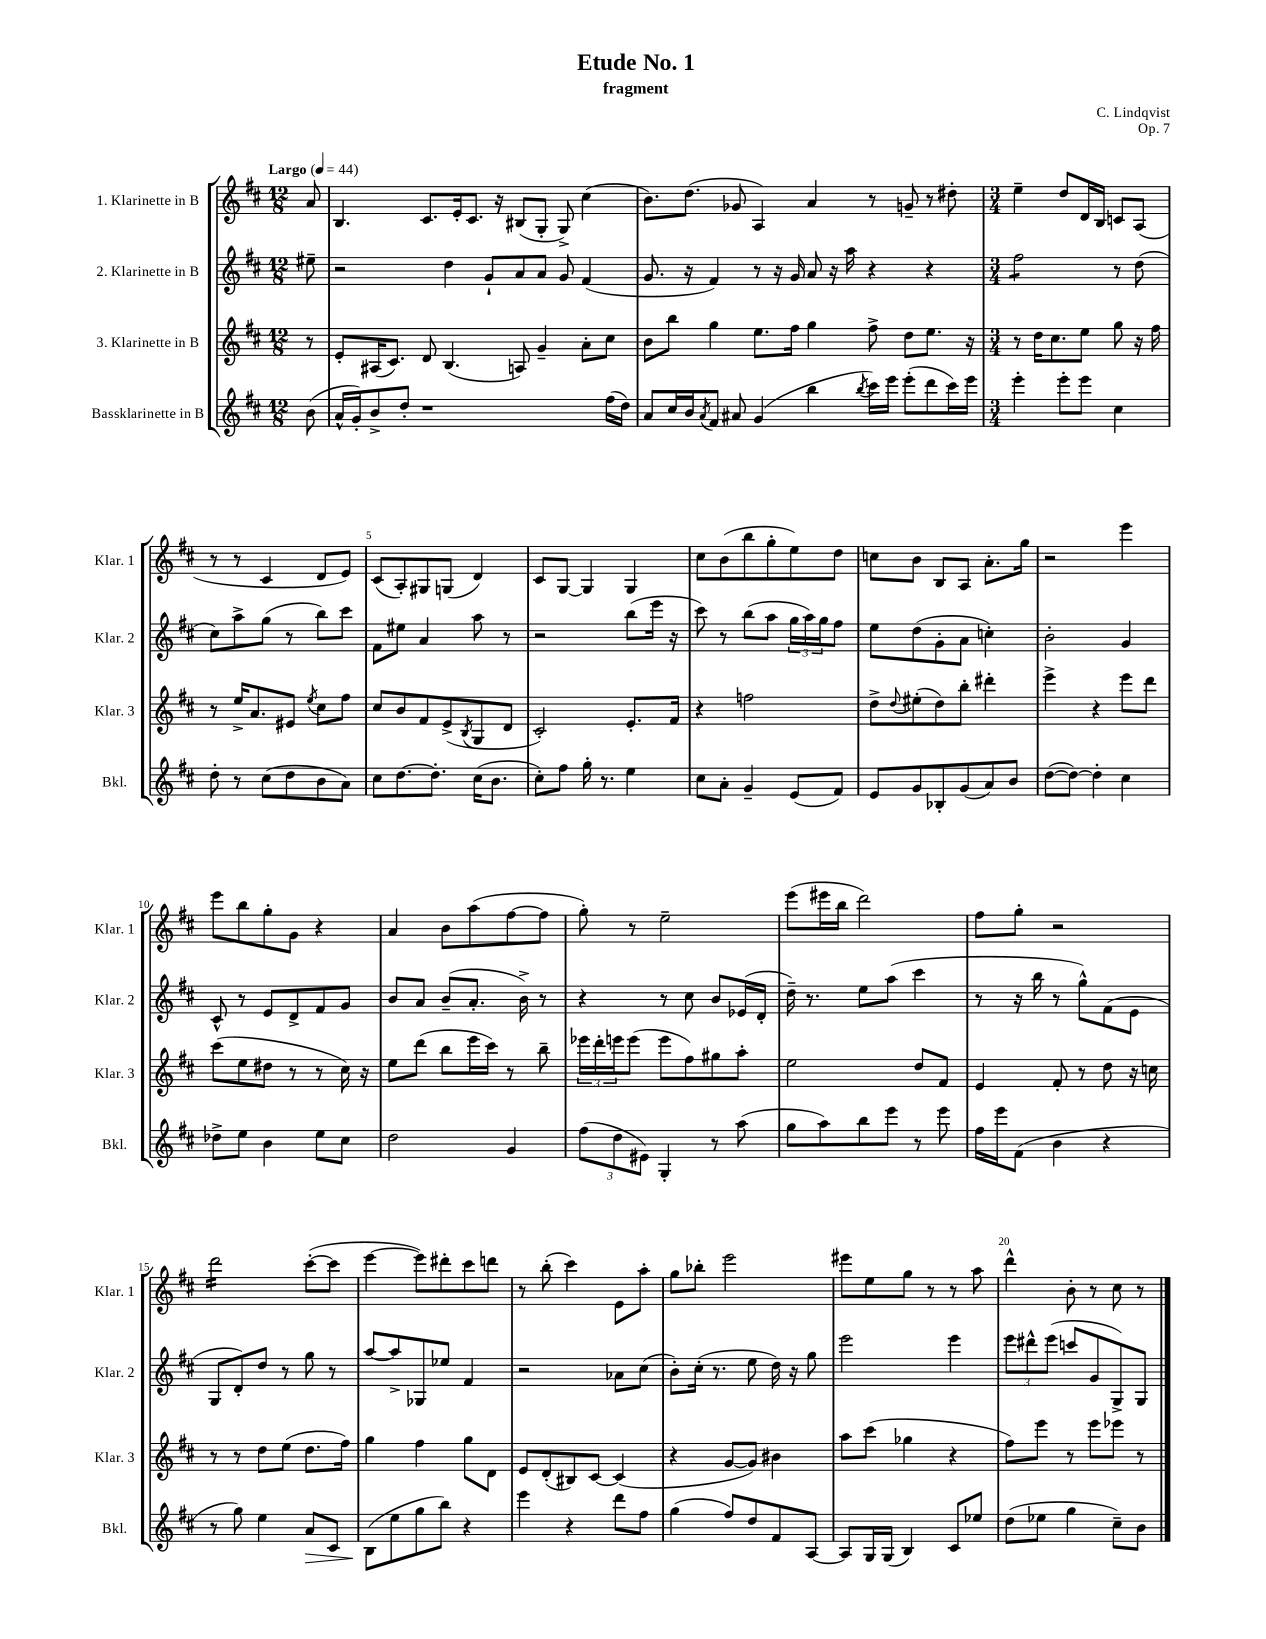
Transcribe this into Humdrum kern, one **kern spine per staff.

**kern	**dynam	**kern	**kern	**kern
*part4	*part4	*part3	*part2	*part1
*staff4	*staff4	*staff3	*staff2	*staff1
*I"Bassklarinette in B	*	*I"3. Klarinette in B	*I"2. Klarinette in B	*I"1. Klarinette in B
*I'Bkl.	*	*I'Klar. 3	*I'Klar. 2	*I'Klar. 1
*clefG2	*	*clefG2	*clefG2	*clefG2
*k[f#c#]	*	*k[f#c#]	*k[f#c#]	*k[f#c#]
*M12/8	*	*M12/8	*M12/8	*M12/8
*MM44	*	*MM44	*MM44	*MM44
=	=	=	=	=
!	!	!	!	!LO:TX:a:B:t=Largo
(8b\	.	8r	8ee#X~\	8a/
=1	=1	=1	=1	=1
16a^^/LL	.	8e'/L	2r	4.B/
16g'/J)	.	.	.	.
8b^/	.	(16A#X/K	.	.
.	.	8.c#/J)	.	.
8dd'/J	.	.	.	.
1r	.	8d/	.	8.c#/L
.	.	(4.B/	4dd\	.
.	.	.	.	16e'/k
.	.	.	.	8.c#/J
.	.	.	8g`/L	.
.	.	.	.	16r
.	.	8An/)	8a/	(8B#X/L
.	.	4g~/	8a/J	8G'/J
.	.	.	8g/	8G^/)
.	.	8a'\L	(4f#/	(4cc#\
(16ff#\LL	.	8cc#\J	.	.
16dd\JJ)	.	.	.	.
=2	=2	=2	=2	=2
8a/L	.	8b\L	8.g/	8.b\L)
16cc#/L	.	8bb\J	.	.
16b/J	.	.	16r	(8.dd\J
8qa/	.	.	.	.
8f#/J	.	4gg\	4f#/)	.
8a#X/	.	.	.	8g-X/
(4g/	.	8.ee\L	8r	4A/)
.	.	.	16r	.
.	.	16ff#\Jk	16g/	.
4bb\	.	4gg\	8a/	4a/
.	.	.	16r	.
.	.	.	16aa\	.
8qbb/	.	.	.	.
16ccc#\LL)	.	8ff#^\	4r	8r
16eee\JJ	.	.	.	.
(8eee'\L	.	8dd\L	.	8gn~/
8ddd\	.	8.ee\J	4r	8r
16ccc#\L)	.	.	.	8dd#X'\
16eee\JJ	.	16r	.	.
=3	=3	=3	=3	=3
*M3/4	*	*M3/4	*M3/4	*M3/4
*	*	*	*tremolo	*
4eee'\	.	8r	8ff#\L	4ee~\
.	.	16dd\KL	8ff#\	.
.	.	8.cc#\	.	.
8eee'\L	.	.	8ff#\	8dd/L
8eee\J	.	8ee\J	8ff#\J	16d/L
*	*	*	*Xtremolo	*
.	.	.	.	16B/JJ
4cc#\	.	8gg\	8r	8cn/L
.	.	16r	(8dd\	(8A/J
.	.	16ff#\	.	.
!!LO:LB:g=z
=4	=4	=4	=4	=4
8dd'\	.	8r	8cc#\L)	8r
8r	.	16ee^/KL	8aa^\	8r
.	.	8.a/	.	.
(8cc#\L	.	.	(8gg\J	4c#/
8dd\	.	8e#X/J	8r	.
.	.	8qee/	.	.
8b\	.	8cc#\L	8bb\L)	8d/L
8a\J)	.	8ff#\J	8ccc#\J	8e/J)
=5	=5	=5	=5	=5
8cc#\L	.	8cc#/L	8f#\L	(8c#/L
[8.dd\	.	8b/	8ee#X\J	8A'/)
.	.	8f#/	4a/	8G#X/
8.dd'\J]	.	.	.	.
.	.	(8e^/	.	(8Gn/J
.	.	8qB/	.	.
(16cc#\KL	.	8G/	8aa\	4d/)
8.b\J	.	.	.	.
.	.	8d/J	8r	.
=6	=6	=6	=6	=6
8cc#'\L)	.	2c#'/)	2r	8c#/L
8ff#\J	.	.	.	[8G/J
16gg'\	.	.	.	4G/]
8.r	.	.	.	.
4ee\	.	8.e'/L	(8bb\L	4G/
.	.	.	16eee\Jk	.
.	.	16f#/Jk	16r	.
=7	=7	=7	=7	=7
8cc#\L	.	4r	8ccc#\)	8cc#\L
8a'\J	.	.	8r	(8b\
4g~/	.	2ffn\	(8bb\L	8bb\
.	.	.	8aa\J	8gg'\
(8e/L	.	.	24gg\LL	8ee\)
.	.	.	24aa\)	.
.	.	.	24gg\J	.
8f#/J)	.	.	8ff#\J	8dd\J
=8	=8	=8	=8	=8
8e/L	.	8dd^\L	8ee\L	8ccn\L
.	.	8qqdd/	.	.
8g/	.	(8ee#X'\	(8dd\	8b\J
8B-X'/	.	8dd\)	8g'\	8B/L
(8g/	.	8bb'\J	8a\J	8A/J
8a/)	.	4ddd#X'\	4ccn'\)	8.a'\L
8b/J	.	.	.	.
.	.	.	.	16gg\Jk
=9	=9	=9	=9	=9
([8dd\L	.	4eee^\	2b'\	2r
8dd\J_)	.	.	.	.
4dd'\]	.	4r	.	.
4cc#\	.	8eee\L	4g/	4eee\
.	.	8ddd\J	.	.
!!LO:LB:g=z
=10	=10	=10	=10	=10
8dd-X^\L	.	(8ccc#\L	8c#^^/	8eee\L
8ee\J	.	8ee\	8r	8bb\
4b\	.	8dd#X\J	8e/L	8gg'\
.	.	8r	8d^/	8g\J
8ee\L	.	8r	8f#/	4r
8cc#\J	.	16cc#\)	8g/J	.
.	.	16r	.	.
=11	=11	=11	=11	=11
2dd\	.	8ee\L	8b/L	4a/
.	.	(8ddd\J	8a/J	.
.	.	8bb\L	(8b~/L	8b\L
.	.	16eee\L	8.a'/J	(8aa\
.	.	16ccc#\JJ)	.	.
4g/	.	8r	.	[8ff#\
.	.	.	16b^\)	.
.	.	8bb~\	8r	8ff#\J]
=12	=12	=12	=12	=12
(12ff#\L	.	24eee-X\LL	4r	8gg'\)
.	.	24ddd'\	.	.
12dd\	.	24eeen\J	.	.
.	.	(8eee\J	.	8r
12e#X\J)	.	.	.	.
4G'/	.	8eee\L	8r	2ee~\
.	.	8ff#\)	8cc#\	.
8r	.	8gg#X\	8b/L	.
(8aa\	.	8aa'\J	(16e-X/L	.
.	.	.	16d'/JJ	.
=13	=13	=13	=13	=13
8gg\L	.	2ee\	16dd~\)	(8eee\L
.	.	.	8.r	.
8aa\)	.	.	.	16eee#X\L
.	.	.	.	16bb\JJ
8bb\	.	.	8ee\L	2ddd\)
8eee\J	.	.	(8aa\J	.
8r	.	8dd/L	4ccc#\	.
8eee\	.	8f#/J	.	.
=14	=14	=14	=14	=14
16ff#\LL	.	4e/	8r	8ff#\L
16eee\J	.	.	.	.
(8f#\J	.	.	16r	8gg'\J
.	.	.	16bb\	.
4b\	.	8f#'/	8r	2r
.	.	8r	8gg^^\L)	.
4r	.	8dd\	(8f#\	.
.	.	16r	8e\J	.
.	.	16ccn\	.	.
!!LO:LB:g=z
=15	=15	=15	=15	=15
*	*	*	*	*tremolo
8r	.	8r	8G/L	16ddd\LL
.	.	.	.	16ddd\
8gg\)	.	8r	8d'/)	16ddd\
.	.	.	.	16ddd\
4ee\	.	8dd\L	8dd/J	16ddd\
.	.	.	.	16ddd\
.	.	(8ee\J	8r	16ddd\
.	.	.	.	16ddd\JJ
*	*	*	*	*Xtremolo
!	!LO:HP:b	!	!	!
8a/L	>	8.dd\L	8gg\	([8ccc#'\L
8c#/J	.	.	8r	8ccc#\J]
.	.	16ff#\Jk)	.	.
=16	=16	=16	=16	=16
(8B\L	.	4gg\	[8aa/L	[4eee\
8ee\	]	.	8aa^/]	.
8gg\	.	4ff#\	8G-X/	8eee\L])
8bb\J)	.	.	8ee-X/J	8ddd#X'\
4r	.	8gg\L	4f#/	8ccc#\
.	.	8d\J	.	8dddn\J
=17	=17	=17	=17	=17
4eee\	.	8e/L	2r	8r
.	.	(8d'/	.	(8bb'\
4r	.	8B#X/)	.	4ccc#\)
.	.	[8c#/J	.	.
8ddd\L	.	(4c#/]	8a-X\L	8e\L
8ff#\J	.	.	(8cc#\J	8aa'\J
=18	=18	=18	=18	=18
(4gg\	.	4r	8b'\L)	8gg\L
.	.	.	(16cc#'\Jk	8bb-X'\J
.	.	.	8.r	.
8ff#/L)	.	[8g/L	.	2eee\
8dd/	.	8g/J])	8ee\	.
8f#/	.	4b#X\	16dd\)	.
.	.	.	16r	.
[8A/J	.	.	8gg\	.
=19	=19	=19	=19	=19
8A/L]	.	8aa\L	2eee\	8eee#X\L
16G/L	.	(8ccc#\J	.	8ee\
(16G/JJ	.	.	.	.
4B/)	.	4gg-X\	.	8gg\J
.	.	.	.	8r
8c#/L	.	4r	4eee\	8r
8ee-X/J	.	.	.	8aa\
=20	=20	=20	=20	=20
(8dd\L	.	8ff#\L)	12eee\L	4ddd^^\
.	.	.	12ddd#X^^\	.
8ee-X\J	.	8eee\J	.	.
.	.	.	(12eee\J	.
4gg\	.	8r	8cccn/L	8b'\
.	.	8eee\L	8g/	8r
8cc#~\L)	.	8eee-X\J	8G^/)	8cc#\
8b\J	.	8r	8G/J	8r
==	==	==	==	==
*-	*-	*-	*-	*-
